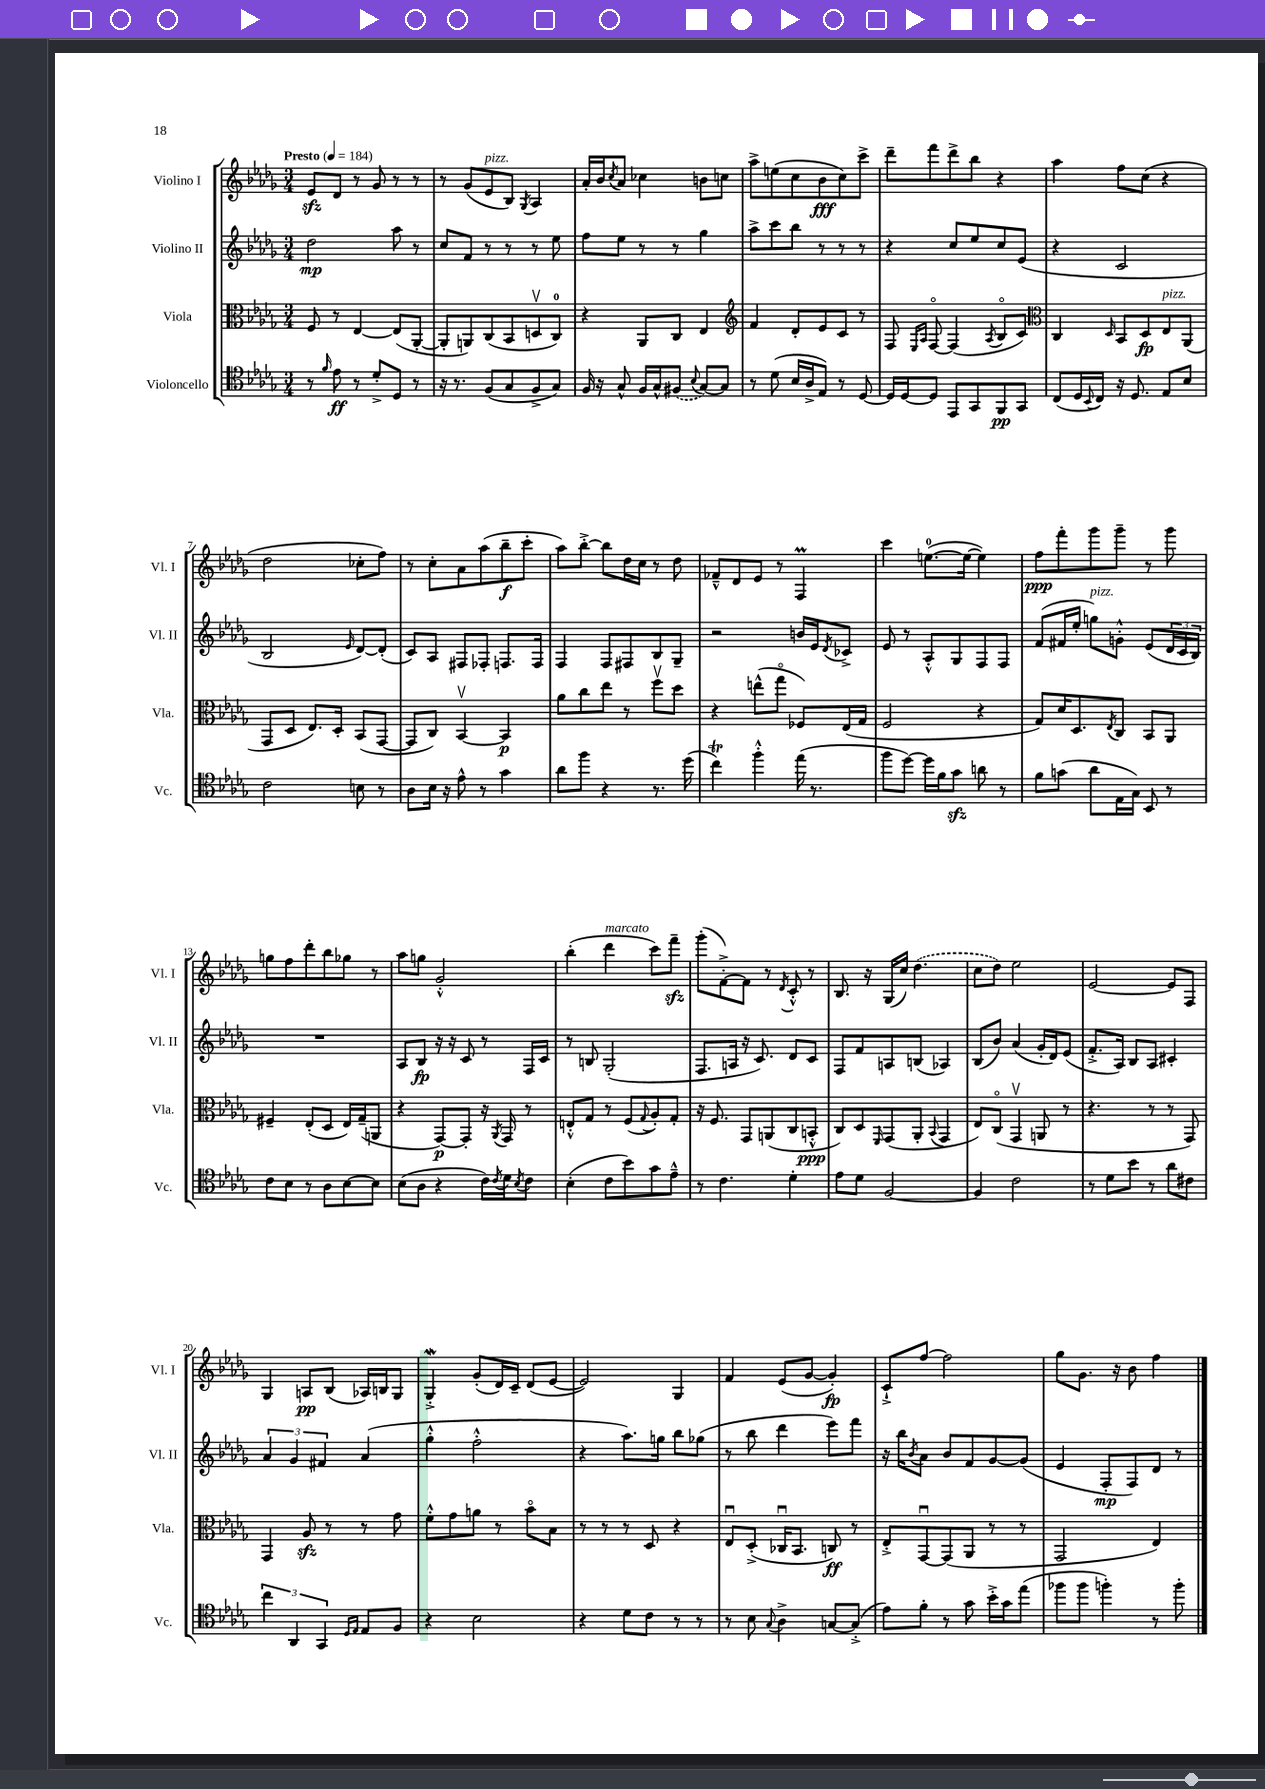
<<
\new StaffGroup <<
\new Staff = "s0" \with { instrumentName = "Violino I" shortInstrumentName = "Vl. I" } {
    \clef treble \key des \major \numericTimeSignature \time 3/4 \tempo "Presto" 4 = 184
    ees'8\sfz des'8 r8 ges'8 r8 r8 |
    r8 ges'8( ees'8^\markup { \italic "pizz." } bes8) \acciaccatura { ges8 } aes4 |
    aes'16-. bes'16 \acciaccatura { c''8 } aes'8 ces''4 b'8 c''8 |
    aes''8-> e''8( c''8 bes'8\fff c''8) c'''8-> |
    des'''8-- f'''8 des'''8-> bes''8 r4 |
    aes''4 f''8 c''8( r4 |
    des''2 ces''8-. f''8) |
    r8 c''8-. aes'8 aes''8( bes''8--\f c'''8-. |
    aes''8) bes''8~-.-> bes''8 des''16 c''16 r8 des''8 |
    fes'8---^ des'8 ees'8 r8 f4\prall |
    c'''4 e''8.-0~( e''16~ e''4) |
    f''8\ppp f'''8-. ges'''8 ges'''8-- r8 ges'''8 |
    g''8 f''8 des'''8-. bes''8 ges''8 r8 |
    aes''8 g''8 ges'2-.-^ |
    bes''4-.( des'''4^\markup { \italic "marcato" } c'''8) f'''8--\sfz |
    ges'''8-.( f'8~-.->) f'8 r8 \acciaccatura { des'8 } c'8-.-^ r8 |
    bes8. r16 ges16( c''16) \once \slurDashed des''4.( |
    c''8 des''8) ees''2 |
    ees'2~ ees'8 f8 |
    ges4 a8\pp bes8( aes16) b16 ges8 |
    ges4-.->\mordent ges'8-.( des'16) c'16-- des'8( ees'8~ |
    ees'2) ges4 |
    f'4 ees'8( ges'8~ ges'4-.\fp) |
    c'8-!-> f''8~ f''2 |
    ges''8 ges'8. r16 bes'8 f''4 \bar "|." |
}
\new Staff = "s1" \with { instrumentName = "Violino II" shortInstrumentName = "Vl. II" } {
    \clef treble \key des \major \numericTimeSignature \time 3/4
    des''2\mp aes''8 r8 |
    c''8 f'8 r8 r8 r8 ees''8 |
    f''8 ees''8 r8 r8 ges''4 |
    aes''8-> c'''8 bes''8 r8 r8 r8 |
    r4 c''8 ees''8 c''8 ees'8( |
    r4 c'2 |
    bes2 \grace { ees'16 } des'8~) des'8-.( |
    c'8) aes8 fis8 fes8-. f8. f16 |
    f4 f8 fis8 bes8 ges8-- |
    r2 b'16 ees'16 \acciaccatura { des'8 } ces'8-> |
    ees'8 r8 aes8-.-^ ges8 f8 f8 |
    f'8( fis'16 ees''16-. g''8^\markup { \italic "pizz." }) g'8-.-^ ees'8( \tuplet 3/2 { des'16 c'16 bes16) } |
    R2. |
    aes8 bes8\fp r16 r16 c'8 r8 f16 c'16 |
    r8 b8 ges2-.( |
    f8. a16 r16 c'8.) des'8 c'8 |
    f8 f'8 a8 b8( aes4) |
    bes8( bes'8) aes'4( ges'16-. des'16) ees'8( |
    f'8.-.-> aes16) bes8 aes8 cis'4-. |
    \tuplet 3/2 { aes'4 ges'4 fis'4 } aes'4( |
    ges''4-.-^ f''2-.-^ |
    r4 aes''8.) g''16 bes''8 ges''8( |
    r8 bes''8 des'''4 ees'''8) f'''8 |
    r16 bes''16 \acciaccatura { bes'8 } aes'8 bes'8 f'8 ges'8~ ges'8( |
    ees'4 f8-.\mp f8) des'8 r8 \bar "|." |
}
\new Staff = "s2" \with { instrumentName = "Viola" shortInstrumentName = "Vla." } {
    \clef alto \key des \major \numericTimeSignature \time 3/4
    f8 r8 ees4~ ees8( aes,8~-. |
    aes,8-. a,8) c8( bes,8 d8\upbow c8-0) |
    r4 aes,8 c8 ees4 |
    \clef treble f'4 des'8-. ees'8 c'8 r8 |
    f8 \grace { ees16 aes16 } f8~\flageolet f4( \acciaccatura { aes8 } bes8\flageolet c'8) |
    \clef alto c4 \grace { des16 } bes,8 des8\fp ees8^\markup { \italic "pizz." } aes,8( |
    ges,8 des8 ees8.) des16-. bes,8( ges,8~ |
    ges,8 c8) bes,4~\upbow bes,4\p |
    aes'8 c''8 ees''8 r8 f''8\upbow des''8 |
    r4 e''8-^( ges''8\flageolet fes8) ees16( ges16 |
    f2 r4 |
    ges8) des'16 des8. \acciaccatura { ees8 } c8 bes,8 aes,8 |
    fis4-- ees8-.( des8 ees16) ges16--( a,8 |
    r4 ges,8~\p) ges,8-. r16 \acciaccatura { aes,8 } ges,16 r8 |
    e8-.-^ ges8 r8 f8( \appoggiatura { ges8 } aes8-.) ges8-. |
    r16 f8. ges,8 a,8( c8 b,8-.-^\ppp |
    c8) des8 \grace { f,16 } ges,8( aes,8-. \appoggiatura { bes,8 } ges,4 |
    ees8) c8\flageolet( ges,4\upbow a,8 r8 |
    r4. r8 r8 ges,8) |
    ges,4 aes8\sfz r8 r8 ges'8 |
    f'8-.-^ ges'8 a'8 r8 bes'8\flageolet bes8 |
    r8 r8 r8 des8 r4 |
    ees8\downbow des8-.->( ces16\downbow bes,8. c8\ff) r8 |
    ees8-.-> ges,8~\downbow ges,8( aes,8 r8 r8 |
    ges,2 ees4) \bar "|." |
}
\new Staff = "s3" \with { instrumentName = "Violoncello" shortInstrumentName = "Vc." } {
    \clef tenor \key des \major \numericTimeSignature \time 3/4
    r8 \grace { f'16 } ees'8\ff r8 des'8-.-> des8 r8 |
    r16 r8. f8( ges8 f8-> ges8) |
    f16 r16 ges8-^ f16 ges16-^ \once \slurDashed fis8( \appoggiatura { bes8 } ges8~) ges8 |
    r8 des'8( bes16 aes16-> ees8) r8 des8~ |
    des16 des16~ des8 ees,8 ges,8 f,8\pp ges,8 |
    c8( des16 \appoggiatura { bes,8 } c16) r16 des8. ees8 bes8 |
    c'2 b8 r8 |
    aes8 bes16 r16 ees'8-^ r8 ges'4 |
    aes'8 f''8 r4 r8. des''16( |
    c''4\trill) f''4-.-^ ees''16( r8. |
    f''8 des''8~) des''16 f'16 ges'8\sfz a'8 r8 |
    f'8 g'8( aes'8 ees16 ges16) bes,8 r8 |
    c'8 bes8 r8 aes8 bes8~ bes8 |
    bes8( aes8 r4 c'16) \acciaccatura { c'8 } des'16 \acciaccatura { bes8 } c'8 |
    bes4-.( c'8 bes'8) ges'8 ees'8---^ |
    r8 c'4. des'4-. |
    ees'8 des'8 f2~ |
    f4 c'2 |
    r8 des'8 bes'8 r8 aes'8 cis'8 |
    \tuplet 3/2 { c''4 aes,4 ges,4 } \grace { des16 ees16 } ees8 f8 |
    r4 bes2 |
    r4 des'8 c'8 r8 r8 |
    r8 bes8 \appoggiatura { ges8 } aes4-> g8~ g8-.->( |
    ees'8) f'8-. r8 ges'8 bes'16-.-> ges'16 ees''8( |
    fes''8 fes''8 f''4-.) r8 f''8-. \bar "|." |
}
>>
>>
